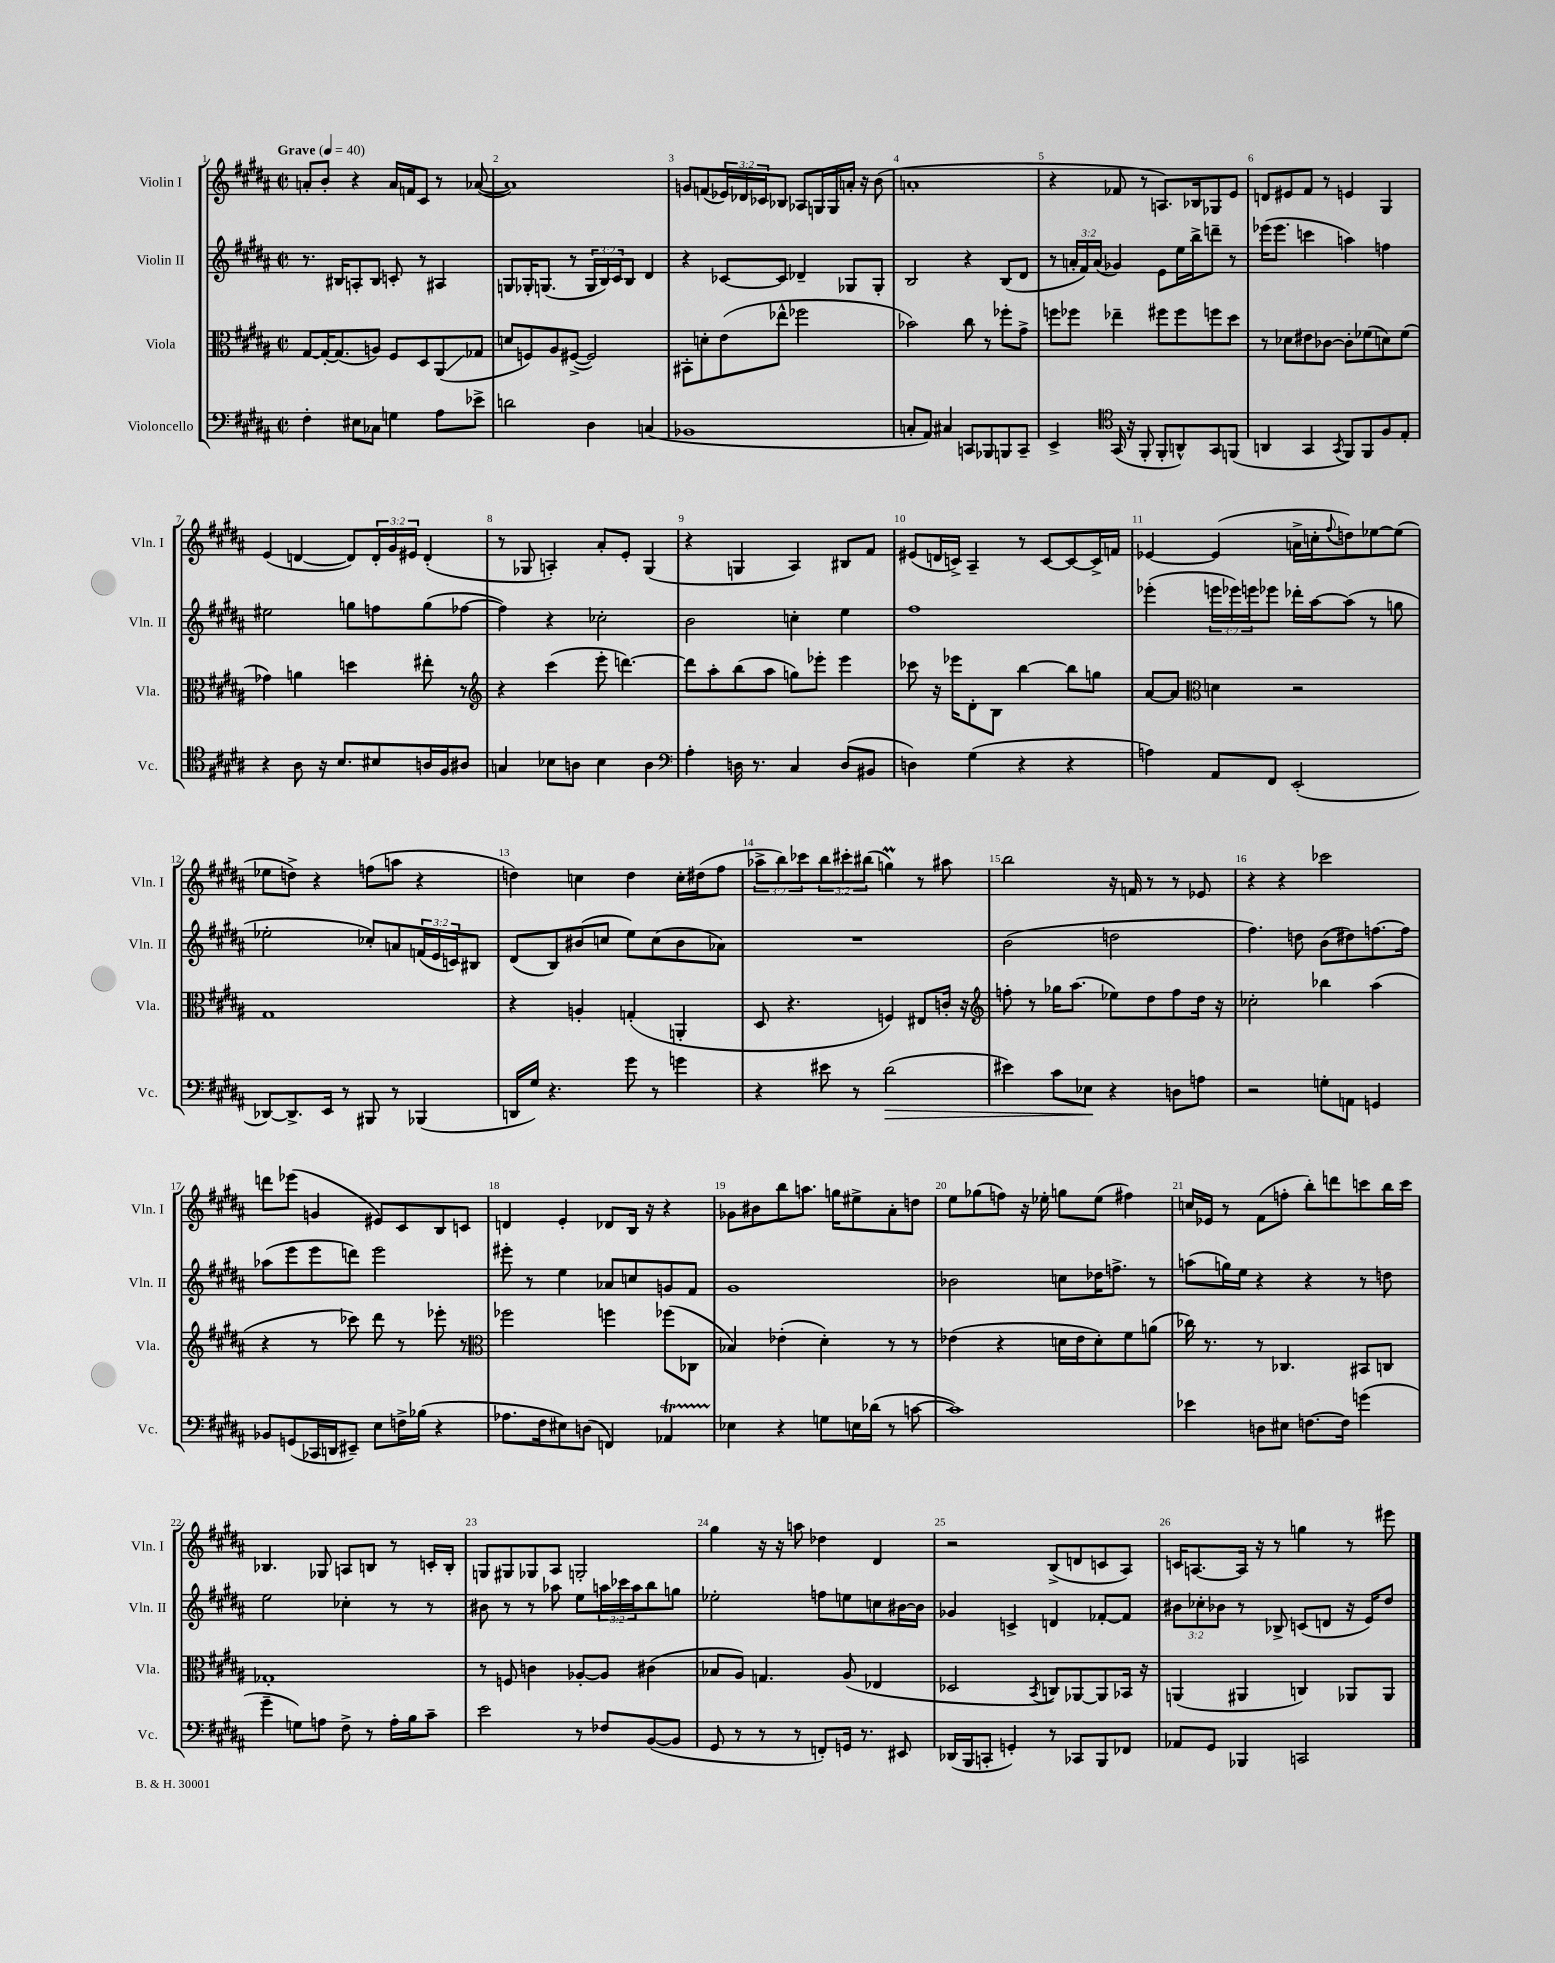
<<
\new StaffGroup <<
\new Staff = "s0" \with { instrumentName = "Violin I" shortInstrumentName = "Vln. I" } {
    \clef treble \key b \major \defaultTimeSignature \time 2/2 \override Staff.TupletNumber.text = #tuplet-number::calc-fraction-text \tempo "Grave" 4 = 40
    a'8-. b'8-. r4 a'16 f'16 cis'8 r8 aes'8~( |
    aes'1) |
    g'8 f'8( \tuplet 3/2 { ees'16) des'16 ces'16 } bes8 aes8 g16 g16 a'16-. r16 b'8( |
    a'1-. |
    r4 fes'8 r8 a8.) bes16 ges8 e'8 |
    d'8 eis'8 fis'8 r8 e'4 gis4 |
    e'4( d'4~ d'8) \tuplet 3/2 { d'16-. gis'16 eis'16 } d'4-.( |
    r8 ges8 a4-.) ais'8-. e'8-. ges4( |
    r4 g4 ais4) bis8 fis'8 |
    eis'8( d'16 c'16->) ais4-- r8 c'8~ c'8~ c'16-> f'16 |
    ees'4~ ees'4( a'16-> c''16-. \appoggiatura { fis''8 } d''8) ees''8~ ees''8( |
    ees''8 d''8->) r4 f''8( a''8 r4 |
    d''4) c''4 d''4 c''16-. dis''16( fis''8 |
    \tuplet 3/2 { aes''8-> b''8) ces'''8 } \tuplet 3/2 { b''8 cis'''8-. bis''8( } g''4\prall) r8 ais''8 |
    b''2 r16 f'16 r8 r8 ees'8 |
    r4 r4 ces'''2 |
    d'''8 ees'''8( g'4 eis'8) cis'8 b8 c'8 |
    d'4 e'4-. des'8 b16 r16 r4 |
    ges'8 bis'8 b''8 a''8. g''16 eis''8-> ais'8-. d''8 |
    e''8 ges''8( f''8) r16 ees''16-. g''8 ees''8( fis''4) |
    c''16 ees'16 r8 fis'8( f''8-. b''8-.) d'''8 c'''8 b''16 c'''16 |
    bes4. ges8 a8 b8 r8 c'16-. b16-. |
    g8 gis8 ges8 ais8 g2-. |
    gis''4 r16 r16 a''8 des''4 dis'4 |
    r2 b8->( d'8 c'8 ais8) |
    c'16 a8.~ a16 r16 r8 g''4 r8 eis'''8 \bar "|." |
}
\new Staff = "s1" \with { instrumentName = "Violin II" shortInstrumentName = "Vln. II" } {
    \clef treble \key b \major \defaultTimeSignature \time 2/2 \override Staff.TupletNumber.text = #tuplet-number::calc-fraction-text
    r8. bis16 a8-. bis8 c'8-. r8 ais4 |
    g8 ges16-. g8.( r8 \tuplet 3/2 { g16 b16) cis'16 } b8 dis'4 |
    r4 ces'8~ ces'8 des'4-- ges8 ges8-. |
    b2 r4 b8( dis'8 |
    r8 \tuplet 3/2 { a'16-. fis'16) a'16( } ges'4) e'8 e''16 b''16-> d'''8-- r8 |
    ees'''16( ees'''8. c'''4 a''4) f''4 |
    eis''2 g''8 f''8 g''8( fes''8~ |
    fes''4) r4 ces''2-. |
    b'2 c''4-. e''4 |
    fis''1 |
    ees'''4-.( \tuplet 3/2 { e'''16 ees'''16) e'''16 } ees'''8 des'''16-. ais''16~ ais''8( r8 g''8 |
    ees''2-. ces''8-.) a'8 \tuplet 3/2 { f'16( e'16 c'16) } bis8 |
    dis'8( b8) bis'8( c''8 e''8) c''8( bis'8 aes'8) |
    R1 |
    b'2( d''2 |
    fis''4.) d''8 b'8( dis''8) f''8.~ f''16 |
    aes''8( e'''8 e'''8 d'''8) e'''2 |
    eis'''8-. r8 e''4 aes'8 c''8 g'8 fis'8 |
    gis'1 |
    bes'2 c''8 des''16 f''8.-> r8 |
    a''8( g''16) e''16 r4 r4 r8 d''8 |
    e''2 ces''4-. r8 r8 |
    bis'8 r8 r8 aes''8 e''8 \tuplet 3/2 { a''16 ces'''16 a''16 } b''8 g''8 |
    ees''2-. f''8 e''8 c''8 bis'16~ bis'16 |
    ges'4 c'4-> d'4 fes'8~-. fes'8 |
    \tuplet 3/2 { bis'8 ces''8-. bes'8 } r8 bes8-> c'8( d'8 r16 e'16) dis''8 \bar "|." |
}
\new Staff = "s2" \with { instrumentName = "Viola" shortInstrumentName = "Vla." } {
    \clef alto \key b \major \defaultTimeSignature \time 2/2
    gis8~ gis16~-. gis8.( a8) fis8 dis8 ais,8\glissando( ges8 |
    d'8 f8) ais8 fis8~->( fis2) |
    bis,8-. d'8-. e'8( ees''8-^ fes''2 |
    bes'2) cis''8 r8 fes''8-. gis'8-> |
    f''8 fes''8 ees''4-- fis''8 fis''8 f''8 dis''8 |
    r8 des'8 eis'8 ces'8~ ces'8-. fes'8( d'8) fes'8( |
    ges'4) a'4 d''4 eis''8-. r8 |
    \clef treble r4 cis'''4( e'''8-. d'''4.~) |
    d'''8 ais''8-. b''8( ais''8 g''8) ees'''8-. ees'''4 |
    ces'''8 r16 ees'''16 dis'8-. b8 b''4~ b''8 g''8 |
    ais'8~ ais'8 \clef alto d'4 r2 |
    gis1 |
    r4 a4-. g4-.( a,4-. |
    dis8 r4. f4) eis8 c'16-. r16 |
    \clef treble f''8-. r8 ges''16 ais''8.( ees''8) dis''8 f''8 dis''16 r16 |
    ces''2-. bes''4 ais''4( |
    r4 r8 ces'''8) dis'''8 r8 ees'''8-. r8 |
    \clef alto fes''2 f''4 fes''8( ces8 |
    bes4) ees'4-.( dis'4-.) r8 r8 |
    ees'4( r4 d'16 ees'16 d'8-.) fis'8 a'8( |
    ces''16) r8. r8 ces4. bis,8 c8 |
    ges1-. |
    r8 f8 c'4 aes8~-. aes8 cis'4( |
    bes8 ais8) g4. ais8( ees4 |
    des2 \acciaccatura { b,8 } c8) aes,8~ aes,8 bes,16 r16 |
    a,4( ais,4 c4) aes,8 aes,8 \bar "|." |
}
\new Staff = "s3" \with { instrumentName = "Violoncello" shortInstrumentName = "Vc." } {
    \clef bass \key b \major \defaultTimeSignature \time 2/2
    fis4-. eis8 ces8 g4 ais8 ees'8-> |
    d'2 dis4 c4( |
    bes,1 |
    c8-. ais,8) cis4 c,8 bes,,8 b,,8 c,8-- |
    e,4-> \clef tenor gis,16( r16 fis,8-. fis,8-. a,8-^) gis,8 f,8( |
    a,4 gis,4 \acciaccatura { gis,8 } fis,8) fis,8 fis8 e8-. |
    r4 ais8 r16 b8. bis8 a16 fis16 ais8 |
    g4 bes8 a8 bes4 a4 |
    \clef bass ais4-. d16 r8. cis4 d8( bis,8 |
    d4) gis4( r4 r4 |
    a4) ais,8 fis,8 e,2-.( |
    des,8~) des,8.-> e,16 r8 bis,,8 r8 bes,,4( |
    d,16 gis16) r4. gis'8 r8 g'4 |
    r4 eis'8 r8 dis'2\>( |
    eis'4) cis'8 ees8\! r4 d8 a8 |
    r2 g8-. a,8 g,4 |
    bes,8 g,8( ces,16 d,16 eis,8--) e8 f16-> bes16( r4 |
    aes8. fis16 eis8) d8( f,4) aes,4\startTrillSpan |
    ees4\stopTrillSpan r4 g8 e16 des'16( r8 c'8~ |
    c'1) |
    ees'4 d8 eis8 f8.~ f16 g'4( |
    gis'4-- g8) a8 fis8-> r8 a16-. b16 cis'8-- |
    e'2 r8 fes8 b,8~( b,8 |
    gis,8 r8 r8 r8 f,8-.) g,16 r8. eis,8 |
    des,16( b,,16 c,8-. g,4-.) r8 ces,8 b,,8 fes,8 |
    aes,8 gis,8 bes,,4 c,2 \bar "|." |
}
>>
>>
\layout { \context { \Score \override BarNumber.break-visibility = ##(#f #t #t) barNumberVisibility = #all-bar-numbers-visible } }
